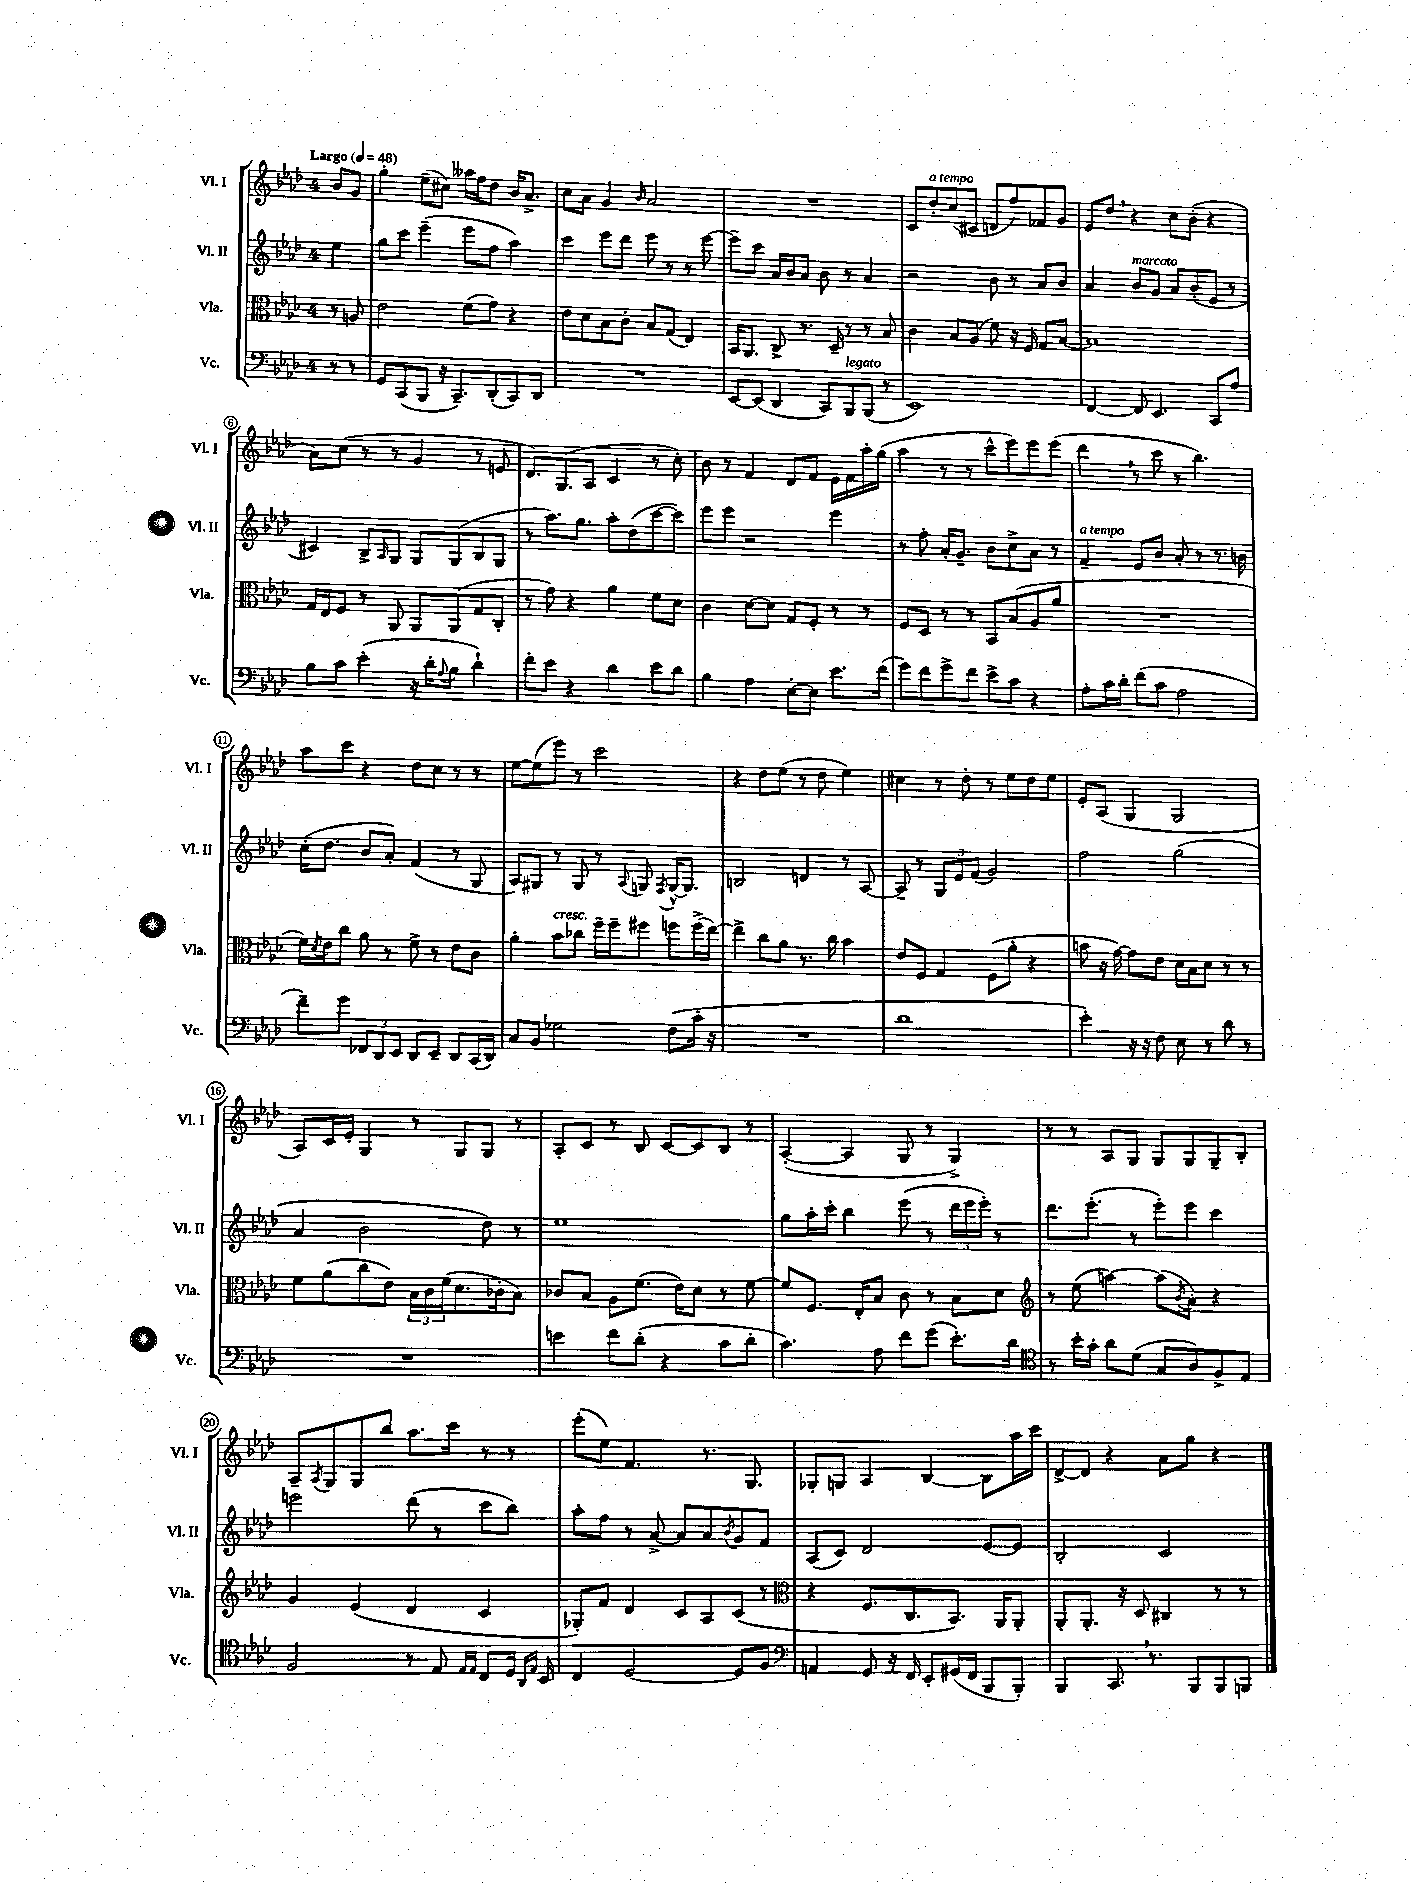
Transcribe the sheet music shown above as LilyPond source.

<<
\new StaffGroup <<
\new Staff = "s0" \with { instrumentName = "Vl. I" shortInstrumentName = "Vl. I" } {
    \clef treble \key aes \major \once \override Staff.TimeSignature.style = #'single-digit \time 4/4 \partial 4 \tempo "Largo" 4 = 48
    bes'8 g'8 |
    g''4-. ees''8--( cis''8) aeses''16 f''16 des''8 bes'16 aes'8.-> |
    c''8 aes'8 g'4 \grace { bes'16 } aes'2 |
    R1 |
    c'8 des''8-.^\markup { \italic "a tempo" } c''8( cis'8 d'8 f''8) fes'8 g'8 |
    ees'8 des''8 \breathe r4 c''8 bes'8-.( r4 |
    aes'8) c''8( r8 r8 g'4 r8 e'8 |
    des'8.) g8.( aes8 c'4 r8 c''8-.) |
    bes'8 r8 f'4 des'8 f'8 ees'16 f'16 aes''16-. g''16( |
    aes''4 r8 r8 c'''8-^ ees'''8) ees'''8 ees'''8( |
    des'''4 \breathe r8 c'''8 r8 bes''4.) |
    aes''8 c'''8 r4 des''8 c''8 r8 r8 |
    ees''8~ ees''8( ees'''8) r8 c'''2 |
    r4 des''8 ees''8( r8 des''8 ees''4) |
    cis''4 r8 des''8-. r8 ees''8 des''8 ees''8 |
    ees'8-. aes8( g4 g2 |
    aes8) c'16 ees'16-. g4 r8 g8 g8 r8 |
    aes8-. c'8 r8 bes8 c'8~ c'8 bes8 r8 |
    aes4~-.( aes4 g8 r8 g4->) |
    r8 r8 aes8 g8 g8 g8 g8-- bes8-. |
    aes8-- \acciaccatura { aes8 } g8 g8 bes''8 aes''8. c'''16 r8 r8 |
    ees'''8-.( ees''8) f'4. r8. g8. |
    ges8-. g8 aes4 bes4~ bes8 aes''16 c'''16 |
    des'8~-> des'8 r4 aes'8 g''8 r4 \bar "|." |
}
\new Staff = "s1" \with { instrumentName = "Vl. II" shortInstrumentName = "Vl. II" } {
    \clef treble \key aes \major \once \override Staff.TimeSignature.style = #'single-digit \time 4/4 \partial 4
    ees''4 |
    g''8 c'''8 ees'''4--( ees'''8 f''8 aes''4) |
    c'''4 ees'''8 des'''8 ees'''8 r8 r8 ees'''8~ |
    ees'''8-- c'''8 aes'16 bes'16 aes'8 bes'8 r8 aes'4 |
    r2 bes'8 r8 aes'8 bes'8 |
    aes'4 bes'8^\markup { \italic "marcato" } g'8 aes'8 bes'8-.( ees'8 r8 |
    cis'4) bes8-> \grace { aes16 } g8 g8 g8( bes8 g8 |
    r8 aes''8.) g''8. aes''8-. des''8( c'''8~ c'''8) |
    ees'''8 ees'''8 r2 ees'''4 |
    r8 f''8-. aes'16-. g'8.-- bes'8 c''8-> aes'8 r8 |
    f'4--^\markup { \italic "a tempo" } ees'8 bes'8 aes'8-. r8 r8. b'16 |
    c''16-.( des''8. bes'8 aes'8-.) f'4( r8 g8 |
    aes8) gis8 r8 gis8 r8 \appoggiatura { aes8 } g8 \acciaccatura { f8 } g16~-^ g8. |
    b2 d'4 r8 aes8~ |
    aes8-- r8 \tuplet 3/2 { g8 ees'8 f'8( } g'2) |
    f''2 g''2( |
    aes'4 bes'2 des''8) r8 |
    ees''1 |
    g''8 aes''16-. c'''16-. bes''4 ees'''8( r8 \tuplet 3/2 { des'''16 ees'''16 ees'''16-.) } r8 |
    des'''8. ees'''8.-.( r8 ees'''8-.) ees'''8 c'''4 |
    e'''2 des'''8( r8 c'''8 bes''8) |
    aes''8-. f''8 r8 aes'8~-> aes'8 aes'8 \acciaccatura { bes'8 } g'8 f'8 |
    aes8( c'8) des'2 ees'8~ ees'8 |
    bes2-. c'2 \bar "|." |
}
\new Staff = "s2" \with { instrumentName = "Vla." shortInstrumentName = "Vla." } {
    \clef alto \key aes \major \once \override Staff.TimeSignature.style = #'single-digit \time 4/4 \partial 4
    r8 a8 |
    ees'2 f'8( g'8) r4 |
    ees'8 des'8 bes8 c'8-. bes8 g8( ees4) |
    bes,16 aes,8. c8-> r8. des16-- r8 r8 bes8 |
    c'4 bes8 aes8( f'8) r16 f16 g8 bes8~ |
    bes1 |
    g16 ees16 f8 r8 aes,8 aes,8 aes,8( g8 c8-. |
    r8 g'8) r4 aes'4 f'8 des'8 |
    c'4 des'8~ des'8 g8 f8-. r8 r8 |
    f8 des8 r8 r8 bes,8 bes8( aes8 aes'8 |
    R1 |
    f'16) \acciaccatura { des'8 } ees'16 c''8 aes'8 r8 f'8-> r8 ees'8 c'8 |
    aes'4-. bes'8^\markup { \italic "cresc." } ces''8 f''16-- f''16-- fis''8 f''8 f''16->( ees''16~) |
    ees''4-> c''8 aes'8 r8. c''16 bes'4 |
    ees'8 f8 g4 f8( aes'8-. r4 |
    b'8 r16 g'16~) g'8 ees'8 des'16 bes16 des'8 r8 r8 |
    f'8 aes'8( c''8 ees'8) \tuplet 3/2 { bes16 c'16 f'16( } des'8. ces'16-. bes8) |
    ces'8 bes8 aes8 f'8.( ees'16) des'8 r8 f'8~ |
    f'8 f8. ees16-. bes8 c'8 r8 bes8 des'8 |
    \clef treble r8 ees''8( a''4~) a''8( \acciaccatura { bes'8 } aes'8-.) r4 |
    g'4 ees'4( des'4 c'4 |
    ges8-.) f'8 des'4 c'8 aes8 c'8( r8 |
    \clef alto r4 f8. c8. bes,8.) aes,16 aes,8-. |
    aes,8-. aes,8.-. r16 des8 cis4 r8 r8 \bar "|." |
}
\new Staff = "s3" \with { instrumentName = "Vc." shortInstrumentName = "Vc." } {
    \clef bass \key aes \major \once \override Staff.TimeSignature.style = #'single-digit \time 4/4 \partial 4
    r8 r8 |
    g,8 c,8( bes,,8 r16 c,8.--) des,8-.( c,8) des,8 |
    R1 |
    ees,8~ ees,8( des,4 c,8) bes,,8^\markup { \italic "legato" } bes,,8( r8 |
    ees,1) |
    f,4~ f,8 ees,4. c,8 aes8 |
    bes8 c'8 ees'4-.( r16 des'16-. \appoggiatura { aes8 } bes8 des'4-!) |
    f'8-. ees'8 r4 des'4 ees'8 des'8 |
    bes4 aes4 ees8~-. ees8 ees'8. f'16( |
    g'8) f'8 g'8-> f'8 ees'8-> c'8 r4 |
    aes8-. c'16 des'16-. f'8( c'8 aes2 |
    f'8--) g'8 \tuplet 3/2 { fes,8 des,8 ees,8 } des,8 ees,8-- des,8 c,16( des,16) |
    c8 bes,8 ges2 f8( c'16-. r16 |
    R1 |
    des'1 |
    ees'4-.) r16 r16 f8 ees8 r8 des'8 r8 |
    R1 |
    e'4 f'8 des'8-.( r4 c'8 des'8-. |
    c'4.) aes8 f'8 g'8( ees'8.-.) des'16 |
    \clef tenor r8 bes'16-. g'16-. aes'8 des'8( g8 aes8) f8-> ees8 |
    f2 r8 ees8 \grace { ees16 ees16 } c8 des16 \grace { aes,16 ees16 } bes,16 |
    c4 des2~ des8 f8 |
    \clef bass a,4 g,8 r16 f,16 ees,8-. gis,16( f,16 bes,,8 bes,,8-.) |
    bes,,4 c,8. \breathe r8. bes,,8 bes,,8 b,,8 \bar "|." |
}
>>
>>
\layout { \context { \Score \override BarNumber.stencil = #(make-stencil-circler 0.1 0.3 ly:text-interface::print) } }
